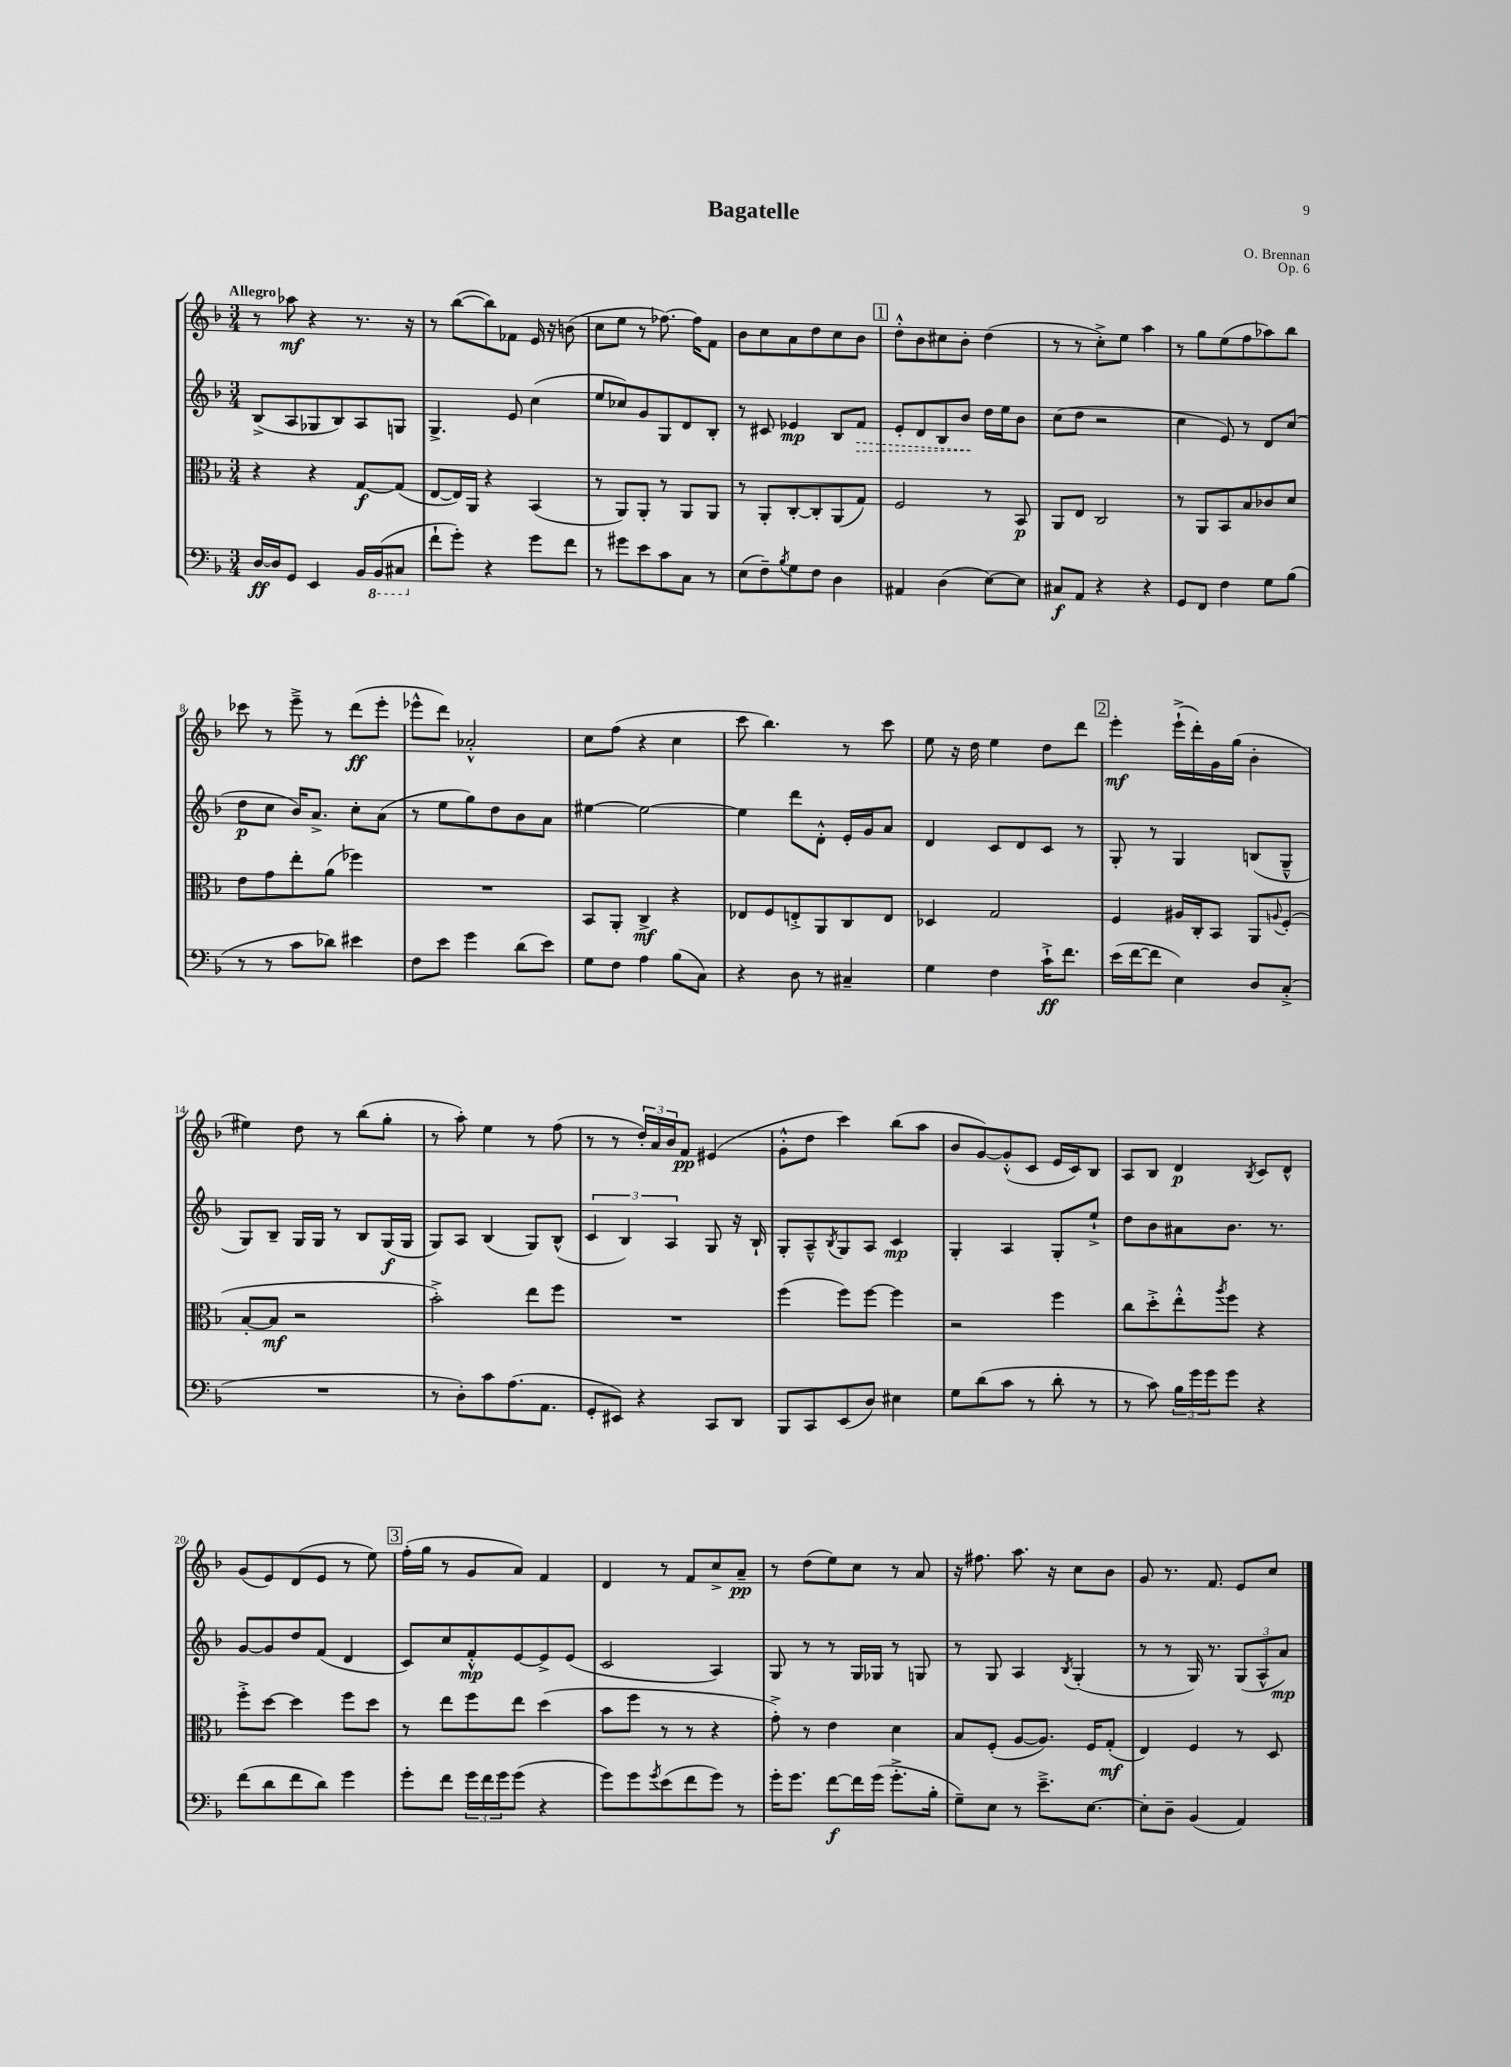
\header { title = "Bagatelle" composer = "O. Brennan" opus = "Op. 6" }
<<
\new StaffGroup <<
\new Staff = "s0" {
    \clef treble \key f \major \numericTimeSignature \time 3/4 \tempo "Allegro"
    r8 aes''8\mf r4 r8. r16 |
    r8 bes''8~( bes''8) fes'8 e'16 r16 b'8( |
    c''8 e''8 r8 fes''8.~) fes''16 f'8 |
    bes'8 c''8 a'8 d''8 c''8 bes'8 |
    \mark \markup { \box "1" } d''8-.-^ bes'8 cis''8 bes'8-. d''4( |
    r8 r8 c''8-.->) e''8 a''4 |
    r8 g''8 e''8( f''8 aes''8) bes''8 |
    ces'''8 r8 e'''8---> r8 d'''8\ff( e'''8-. |
    ees'''8-^ d'''8) aes'2-.-^ |
    c''8 f''8( r4 c''4 |
    c'''8 bes''4.) r8 c'''8 |
    e''8 r16 d''16 e''4 d''8 d'''8 |
    \mark \markup { \box "2" } e'''4-.\mf e'''16-!->( d'''16-.) g'16 g''16( bes'4-. |
    eis''4) d''8 r8 bes''8( g''8-. |
    r8 a''8-.) e''4 r8 f''8( |
    r8 r8 \tuplet 3/2 { d''16-.) a'16 bes'16 } f'8\pp eis'4( |
    g'8-.-^ d''8 c'''4) bes''8( a''8 |
    bes'8 g'8~) g'8-.-^( c'8 e'16 c'16) bes8 |
    a8 bes8 d'4\p \acciaccatura { bes8 } c'8 d'8-^ |
    g'8( e'8) d'8( e'8 r8 e''8) |
    \mark \markup { \box "3" } f''16-.( g''16 r8 g'8 a'8) f'4 |
    d'4 r8 f'8 c''8-> a'8--\pp |
    r8 d''8( e''8) c''8 r8 a'8 |
    r16 fis''8. a''8. r16 c''8 bes'8 |
    g'8 r8. f'8. e'8 c''8 \bar "|." |
}
\new Staff = "s1" {
    \clef treble \key f \major \numericTimeSignature \time 3/4
    bes8->( a8 ges8 bes8) a8 g8 |
    g4.-> e'8 c''4( |
    e''8 ces''8) g'8 g8 d'8 bes8-. |
    r8 cis'8 ees'4\mp bes8 \once \override Hairpin.style = #'dashed-line f'8\> |
    \mark \markup { \box "1" } e'8-. d'8 bes8 bes'8\! d''16 e''16 bes'8 |
    c''8( d''8 r2 |
    c''4 e'8) r8 d'8 c''8( |
    d''8\p c''8 bes'16) a'8.-> c''8-. a'8( |
    r8 e''8 g''8) d''8 bes'8 a'8 |
    eis''4~ eis''2~ |
    eis''4 d'''8 d'8-.-^ e'16-. g'16 a'8 |
    d'4 c'8 d'8 c'8 r8 |
    \mark \markup { \box "2" } g8-. r8 g4 b8( g8---^ |
    g8) bes8-- g16 g16 r8 bes8 g16\f( g16 |
    g8) a8 bes4( g8) bes8-^( |
    \tuplet 3/2 { c'4 bes4) a4 } g8 r16 bes16-! |
    g8-. a8---^ \acciaccatura { bes8 } g8 a8 c'4\mp |
    g4-. a4 g8-. e''8-!-> |
    d''8 bes'8 ais'8 bes'8. r8. |
    g'8~ g'8 d''8 f'8( d'4 |
    \mark \markup { \box "3" } c'8) c''8 f'8-.-^\mp e'8~ e'8-> e'8( |
    c'2 a4) |
    g8 r8 r8 g16 ges16 r8 g8 |
    r8 g8 a4 \acciaccatura { bes8 } g4-.( |
    r8 r8 g16) r8. \tuplet 3/2 { g8( a8-^ a'8\mp) } \bar "|." |
}
\new Staff = "s2" {
    \clef alto \key f \major \numericTimeSignature \time 3/4
    r4 r4 g8~\f g8( |
    e8~ e16) a,16 r4 bes,4( |
    r8 a,8) a,8-. r8 a,8 a,8 |
    r8 a,8-. c8~-. c8-. a,8( g8) |
    \mark \markup { \box "1" } f2 r8 bes,8\p |
    a,8 e8 c2 |
    r8 a,8 bes,8 bes8 ces'8 d'8 |
    e'8 g'8 e''8-. a'8( fes''4) |
    R2. |
    bes,8 a,8-. c4->\mf r4 |
    ees8 f8 e8-.-> a,8 c8 e8 |
    des4 g2 |
    \mark \markup { \box "2" } f4 ais16 c16-. bes,8 a,8 \appoggiatura { a8 } f8-.( |
    bes8~-. bes8\mf r2 |
    bes'2-.->) e''8 f''8 |
    R2. |
    f''4( f''8) f''8~ f''4 |
    r2 f''4 |
    c''8 d''8-.-> e''8-.-^ \acciaccatura { a''8 } f''8 r4 |
    f''8-.-> d''8~ d''4 f''8 d''8 |
    \mark \markup { \box "3" } r8 e''8 f''8 e''8 d''4( |
    bes'8 f''8 r8 r8 r4 |
    g'8-.->) r8 e'4 d'4 |
    bes8 f8-.( a8~ a8.) f16 g8-.\mf( |
    e4) f4 r8 d8 \bar "|." |
}
\new Staff = "s3" {
    \clef bass \key f \major \numericTimeSignature \time 3/4
    d16~\ff d16 g,8 e,4 bes,16 \ottava #-1 bes,,16( cis,8 \ottava #0 |
    f'8-! g'8-.) r4 g'8 f'8 |
    r8 gis'8 e'8 c'8 c8 r8 |
    e8( f8--) \acciaccatura { bes8 } g8 f8 d4 |
    \mark \markup { \box "1" } ais,4 d4( e8~) e8 |
    cis8\f a,8 r4 r4 |
    g,8 f,8 f4 g8 bes8( |
    r8 r8 c'8 des'8) eis'4 |
    f8 e'8 g'4 d'8( e'8) |
    g8 f8 a4 bes8( c8) |
    r4 d8 r8 cis4-- |
    g4 f4 c'16-!->\ff f'8. |
    \mark \markup { \box "2" } e'16( f'16~ f'8 e4) d8 c8-.->( |
    R2. |
    r8 d8-.) c'8 a8.( a,8. |
    g,8-. eis,8) r4 c,8 d,8 |
    bes,,8 c,8 e,8( d8) eis4 |
    g8 d'8( c'8 r8 d'8-. r8 |
    r8 c'8) \tuplet 3/2 { bes16 g'16 g'16 } g'8 r4 |
    f'8( d'8 f'8 d'8) g'4 |
    \mark \markup { \box "3" } g'8-. f'8 \tuplet 3/2 { g'16 f'16 g'16 } g'8( r4 |
    g'8) g'8 \acciaccatura { g'8 } e'8( f'8 g'8) r8 |
    g'16-. g'8. f'8~\f f'16 g'16( g'8.-.-> bes16-. |
    g8--) e8 r8 e'8.---> e8.~ |
    e8-. d8-- bes,4( a,4) \bar "|." |
}
>>
>>
